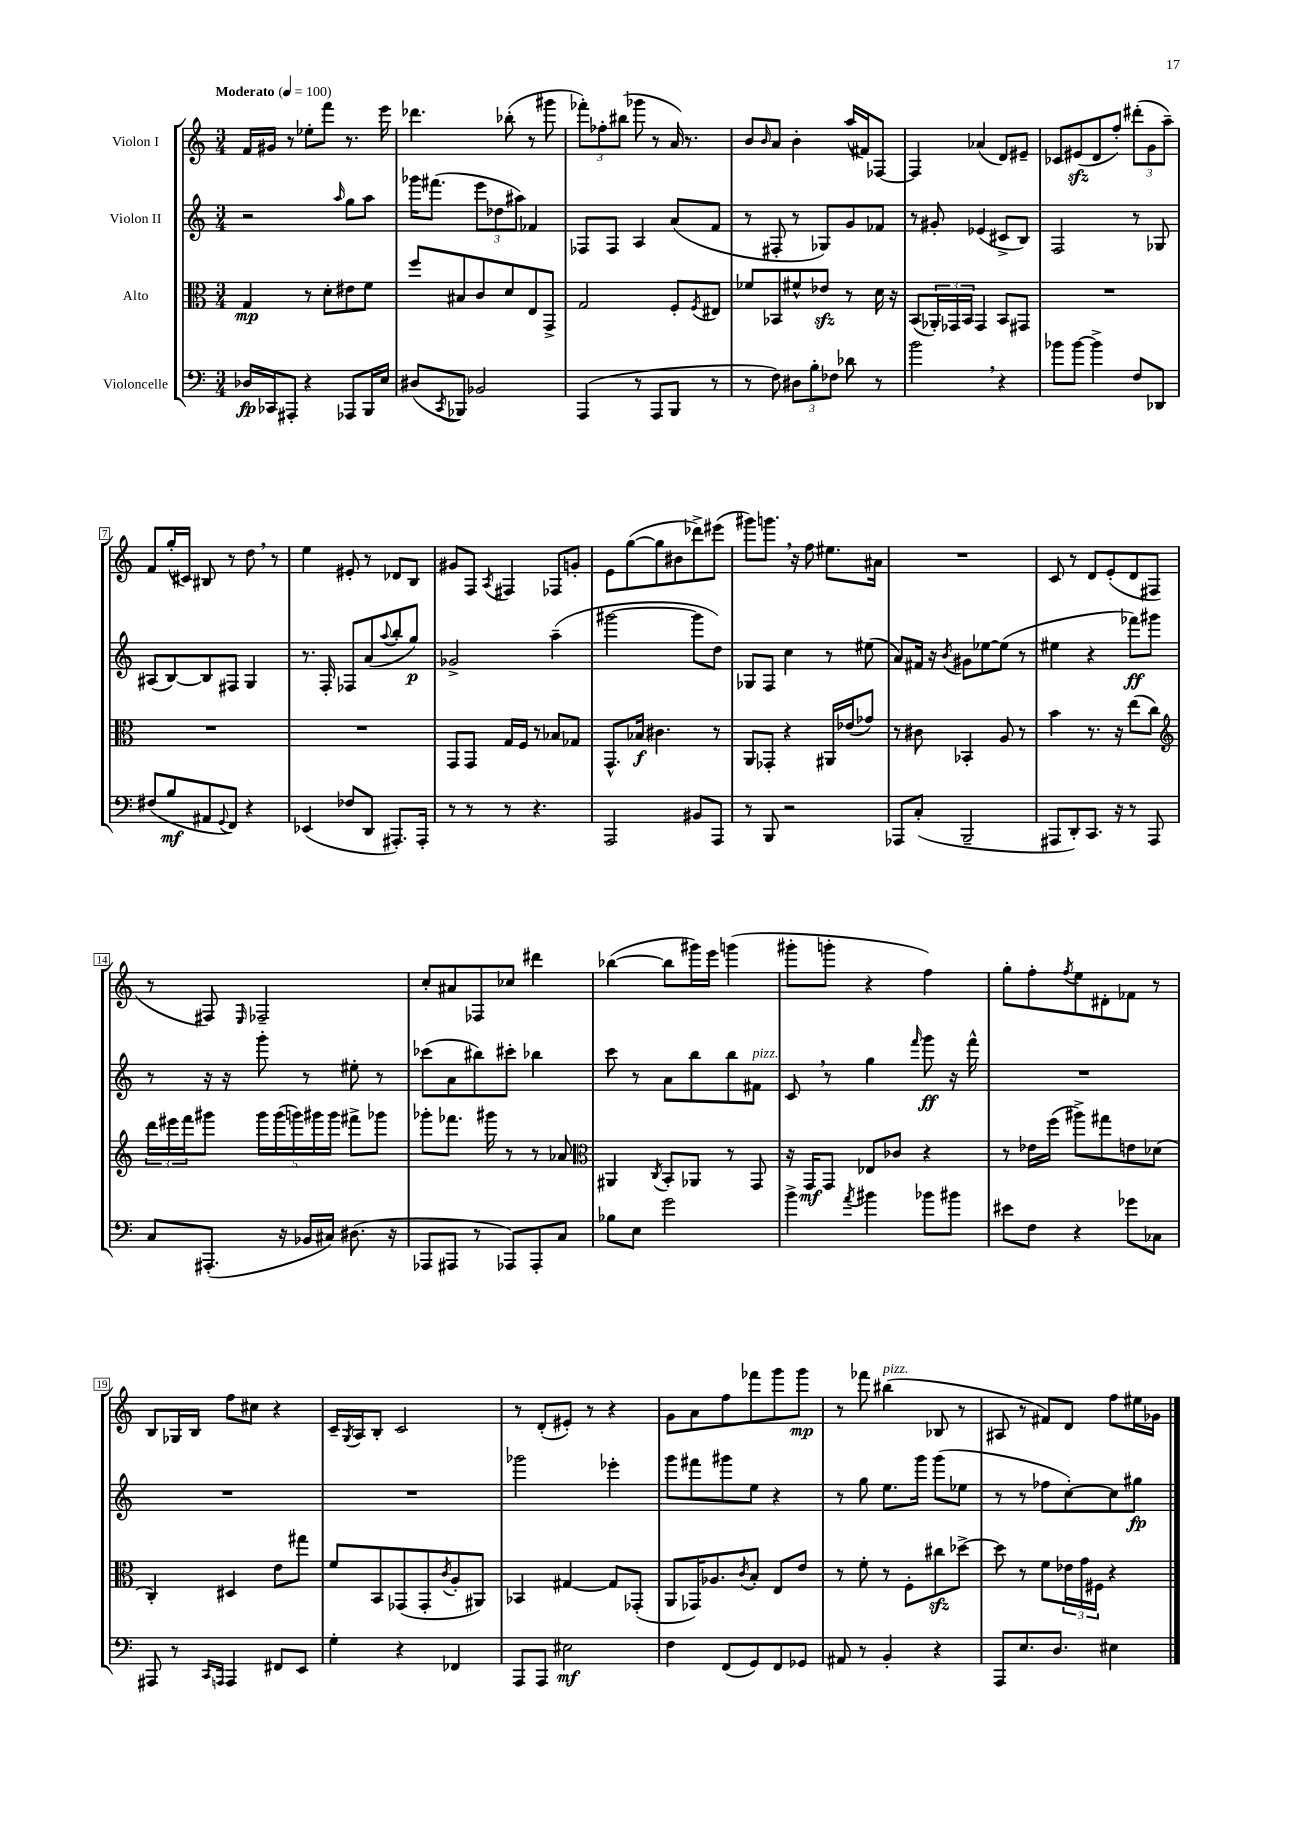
<<
\new StaffGroup <<
\new Staff = "s0" \with { instrumentName = "Violon I" } {
    \clef treble \key c \major \numericTimeSignature \time 3/4 \tempo "Moderato" 4 = 100
    f'16 gis'16 r8 ees''8-. f'''8 r8. e'''16 |
    des'''4. bes''8-.( r8 gis'''8 |
    \tuplet 3/2 { fes'''8-.) fes''8-. bis''8( } ges'''8 r8 a'16) r8. |
    b'8 \grace { b'16 } a'8 b'4-. a''16( fis'16) fes8~ |
    fes4 aes'4( d'8) eis'8-- |
    ces'8 eis'8\sfz( d'8 f''8-.) \tuplet 3/2 { dis'''8-.( g'8 a''8--) } |
    f'8 g''16-.( cis'16) bis8 r8 d''8 \breathe r8 |
    e''4 eis'8-. r8 des'8 b8 |
    gis'8 f8 \acciaccatura { a8 } fis4 fes8 g'8-. |
    e'8 g''8~( g''8 bis'8 des'''8->) eis'''8( |
    gis'''8) g'''8. \breathe r16 f''8 eis''8. ais'16 |
    R2. |
    c'8 r8 d'8 e'8-.( d'8 fis8 |
    r8 fis8) \grace { e16 } fes2-- |
    c''8-. ais'8 fes8 ces''8 dis'''4 |
    bes''4~( bes''8 gis'''16) e'''16 g'''4( |
    gis'''8-. g'''8-. r4 f''4) |
    g''8-. f''8-. \acciaccatura { f''8 } e''8 dis'8-. fes'8 r8 |
    b8 ges16 b16 f''8 cis''8 r4 |
    c'16-- \acciaccatura { g8 } a16 b8-. c'2 |
    r8 d'8-.( eis'8-.) r8 r4 |
    g'8 a'8 f''8 fes'''8 g'''8 g'''8\mp |
    r8 fes'''8 bis''4^\markup { \italic "pizz." }( bes8 r8 |
    ais8 r8 fis'8) d'8 f''8 eis''16 ges'16 \bar "|." |
}
\new Staff = "s1" \with { instrumentName = "Violon II" } {
    \clef treble \key c \major \numericTimeSignature \time 3/4
    r2 \grace { a''16 } g''8 a''8 |
    ges'''16 fis'''8.( \tuplet 3/2 { e'''8 des''8 ais''8) } fes'4 |
    fes8 fes8 a4 a'8( f'8 |
    r8 fis8-. r8 ges8) g'8 fes'8 |
    r8 gis'8-. ees'4( cis'8-> b8) |
    f2 r8 ges8 |
    ais8( b8~) b8 fis8 g4 |
    r8. f16-. fes8 a'8( \appoggiatura { a''8 } b''8-. g''8\p) |
    ges'2-> a''4--( |
    gis'''2~ gis'''8 d''8) |
    ges8 f8 c''4 r8 eis''8( |
    a'8) fis'16 r16 \acciaccatura { b'8 } gis'8 ees''8~ ees''8( r8 |
    eis''4 r4 fes'''8\ff) gis'''8 |
    r8 r16 r16 g'''8-. r8 eis''8-. r8 |
    ces'''8( a'8 bis''8) cis'''8-. bes''4 |
    c'''8 r8 a'8 b''8 b''8 fis'8^\markup { \italic "pizz." } |
    c'8 \breathe r8 g''4 \grace { f'''16 } g'''8\ff r16 f'''16-^ |
    R2. |
    R2. |
    R2. |
    ges'''2 ees'''4-. |
    g'''8 fis'''8 gis'''8 e''8 r4 |
    r8 g''8 e''8. g'''16 g'''8( ees''8 |
    r8 r8 fes''8 c''8~-.) c''8 gis''8\fp \bar "|." |
}
\new Staff = "s2" \with { instrumentName = "Alto" } {
    \clef alto \key c \major \numericTimeSignature \time 3/4
    g4\mp r8 d'8-. eis'8 f'8 |
    f''8 bis8 c'8 d'8 e8 g,8-> |
    g2 f8-. \acciaccatura { f8 } eis8 |
    fes'8 bes,8 fis'8-^ ees'8\sfz r8 d'16 r16 |
    b,8( \tuplet 3/2 { aes,16-.) ges,16 b,16 } ges,4 b,8 gis,8 |
    R2. |
    R2. |
    R2. |
    g,8 g,8 g16 f16 r8 bes8 ges8 |
    g,8.-^ bes16\f cis'4. r8 |
    a,8 ges,8-. r4 ais,16 ees'16( ges'8) |
    r8 cis'8 bes,4-. a8 r8 |
    b'4 r8. r16 e''8( c''8) |
    \clef treble \tuplet 3/2 { d'''16 eis'''16 f'''16 } gis'''8 \tuplet 5/4 { gis'''16 gis'''16( g'''16) gis'''16 gis'''16 } fis'''8-> ges'''8 |
    ges'''8-. fes'''8. gis'''16 r8 r8 aes'8 |
    \clef alto ais,4 \acciaccatura { c8 } b,8-. aes,8 r8 g,8 |
    r16 g,16\mf g,8 ees8 ces'8 r4 |
    r8 ees'16 f''16( ais''8->) gis''8 e'8 des'8( |
    c4-.) dis4 e'8 gis''8 |
    f'8 b,8 ges,8( ges,8-. \acciaccatura { c'8 } a8-. ais,8) |
    bes,4 gis4~ gis8 ges,8-.( |
    a,8 ges,16) aes8. \acciaccatura { c'8 } b8-. e8 e'8 |
    r8 f'8-. r8 f8-. cis''8\sfz des''8~-> |
    des''8 r8 f'8 \tuplet 3/2 { ees'16 g'16 fis16 } r4 \bar "|." |
}
\new Staff = "s3" \with { instrumentName = "Violoncelle" } {
    \clef bass \key c \major \numericTimeSignature \time 3/4
    des16\fp ces,16 ais,,8-. r4 aes,,8 b,,16 e16 |
    dis8( \acciaccatura { c,8 } bes,,8) bes,2 |
    a,,4( r8 a,,8 b,,8 r8 |
    r8 f8) \tuplet 3/2 { dis8 b8-. fes8 } des'8 r8 |
    b'2 \breathe r4 |
    bes'8 bes'8~ bes'4-> f8 des,8 |
    fis8( b8\mf ais,8 \appoggiatura { g,8 } f,8) r4 |
    ees,4( fes8 d,8 ais,,8.-.) ais,,16-. |
    r8 r8 r8 r4. |
    a,,2 bis,8 a,,8 |
    r8 b,,8 r2 |
    aes,,8 c8-.( b,,2-- |
    ais,,8 d,8-.) c,8. r16 r8 ais,,8 |
    c8 ais,,8.-.( r16 bes,16 cis16) dis8.( r16 |
    aes,,8 ais,,8 r8 aes,,8) aes,,8-. c8 |
    bes8 e8 g'2 |
    b'4-> \acciaccatura { a'8 } bis'4 bes'8 bis'8 |
    eis'8 f8 r4 ges'8 ces8 |
    ais,,8 r8 \grace { c,16 a,,16 } a,,4 fis,8 e,8 |
    g4-. r4 fes,4 |
    a,,8 a,,8 eis2\mf |
    f4 f,8( g,8) f,8 ges,8 |
    ais,8 r8 b,4-. r4 |
    a,,8 e8. d8. eis4 \bar "|." |
}
>>
>>
\layout { \context { \Score \override BarNumber.stencil = #(make-stencil-boxer 0.1 0.3 ly:text-interface::print) } }
